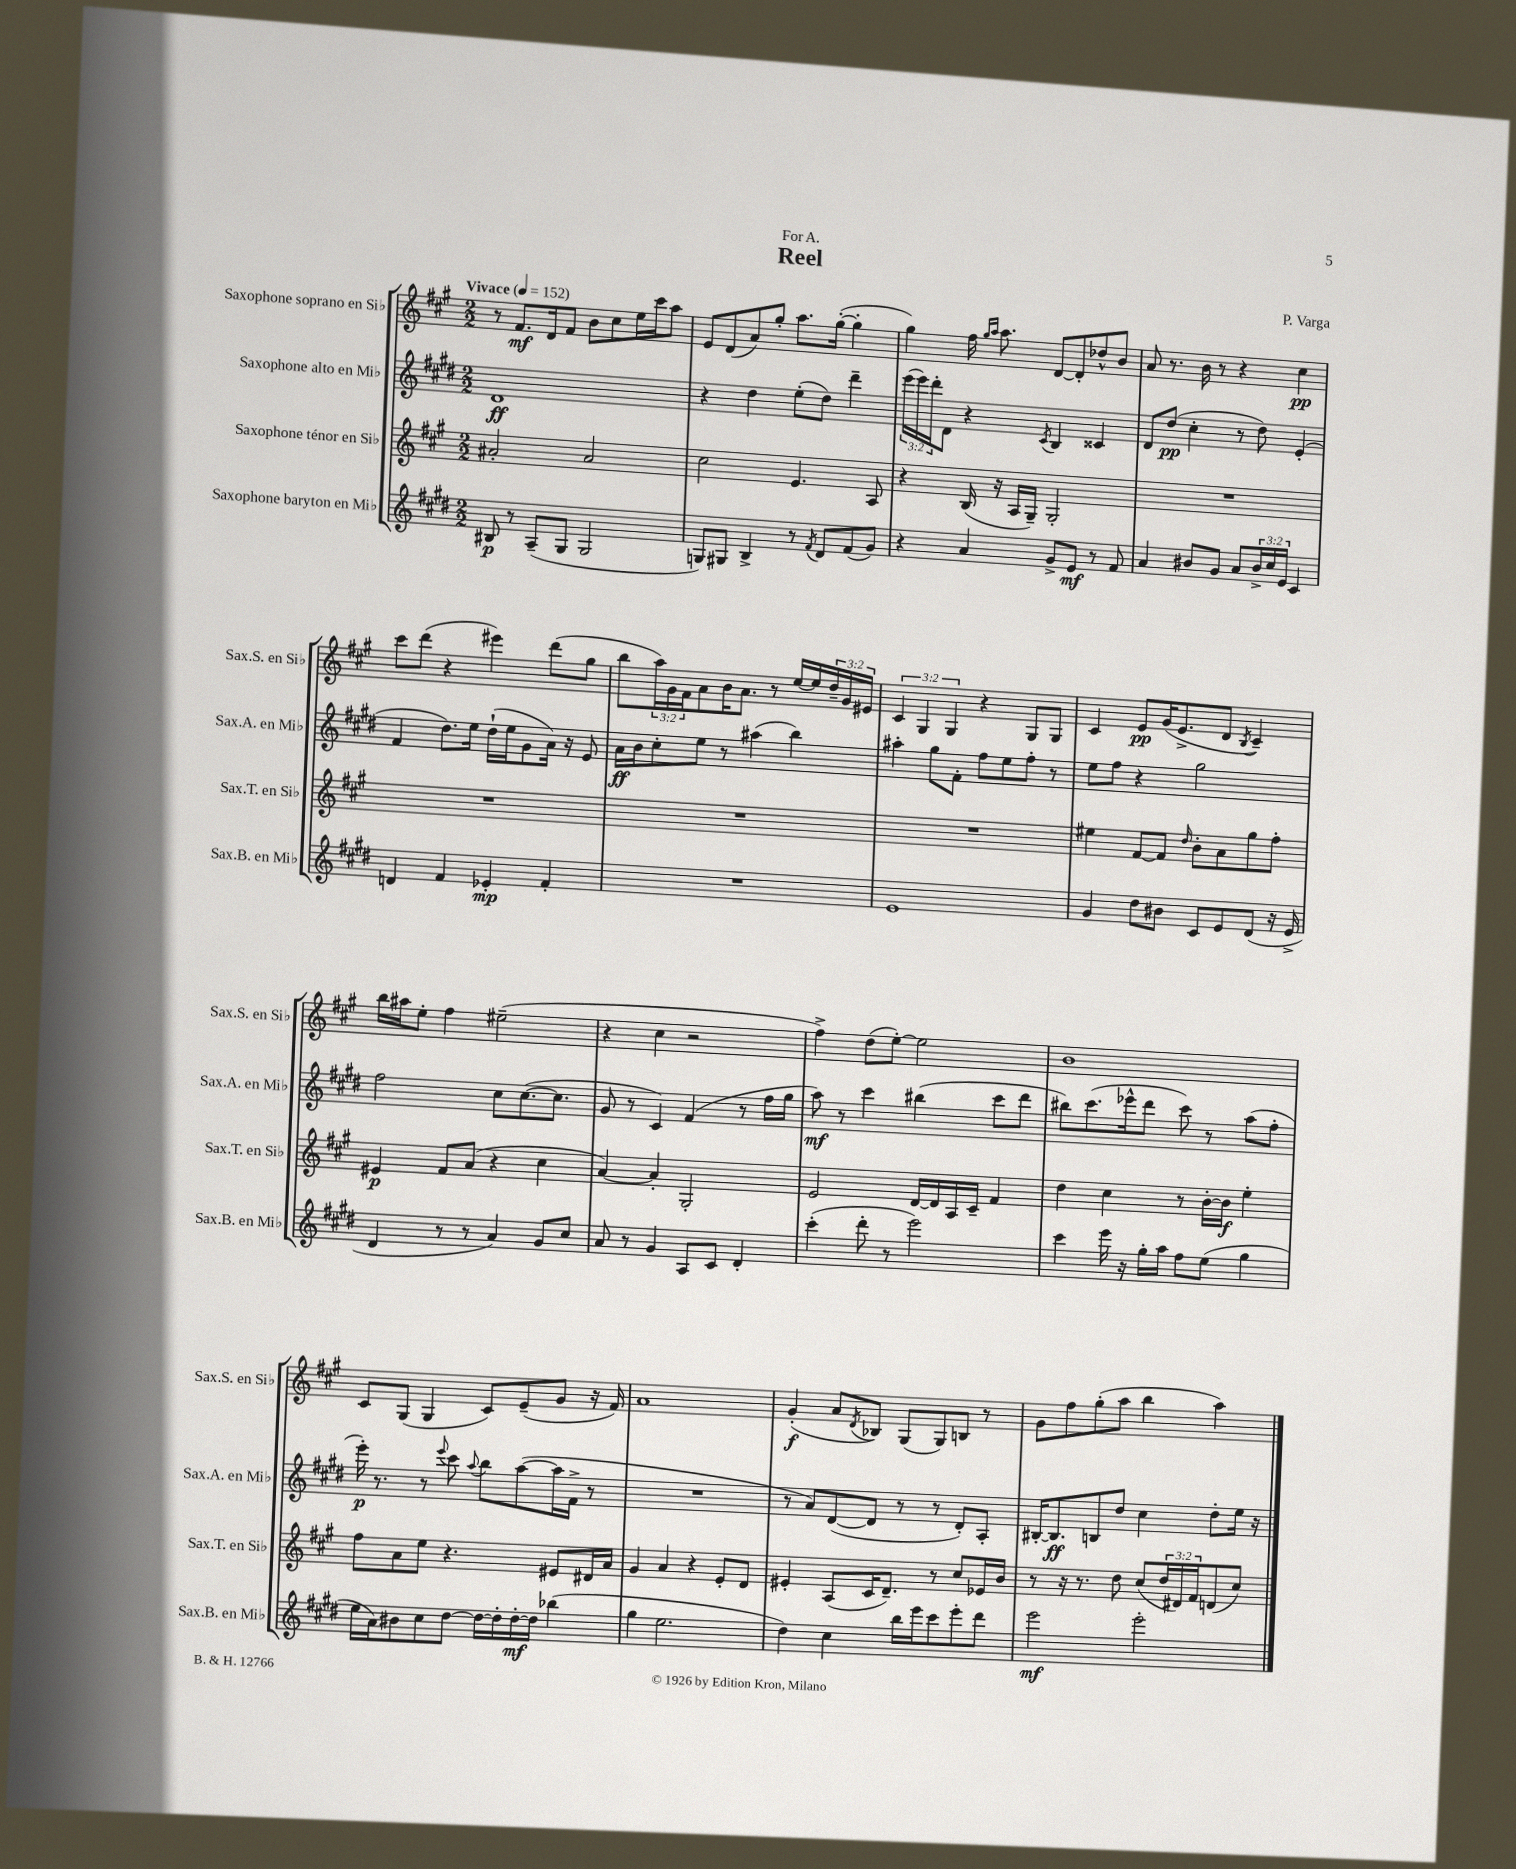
\header { title = "Reel" composer = "P. Varga" dedication = "For A." }
<<
\new StaffGroup <<
\new Staff = "s0" \with { instrumentName = "Saxophone soprano en Sib" shortInstrumentName = "Sax.S. en Sib" } {
    \clef treble \key a \major \numericTimeSignature \time 2/2 \override Staff.TupletNumber.text = #tuplet-number::calc-fraction-text \tempo "Vivace" 4 = 152
    r8 fis'8.\mf d'16 fis'8 b'8 cis''8 e''16 cis'''16 a''8 |
    e'8 d'8( a'8) gis''8-. a''8. gis''16~-.( gis''4-. |
    gis''4) fis''16 \grace { gis''16 a''16 } a''8. d'8~ d'8-. des''8-^ b'8 |
    a'8 r8. b'16 r8 r4 cis''4\pp |
    cis'''8 d'''8( r4 eis'''4) d'''8( gis''8 |
    b''8 \tuplet 3/2 { a''16) gis'16 fis'16 } a'8 b'16 a'8. r8 e''16~ e''16 \tuplet 3/2 { d''16-- gis'16 eis'16 } |
    \tuplet 3/2 { cis'4 gis4 gis4 } r4 gis8 gis8 |
    cis'4 e'8\pp gis'16( e'8.-> d'8 \acciaccatura { b8 } cis'4--) |
    b''16 ais''16 e''8-. fis''4 eis''2--( |
    r4 cis''4 r2 |
    fis''4->) d''8( e''8~-.) e''2 |
    b'1 |
    cis'8 gis8( gis4 cis'8) e'8--( gis'8 r16 fis'16) |
    a'1 |
    gis'4-.\f( a'8 \acciaccatura { d'8 } bes8) gis8( gis8) b8 r8 |
    gis'8 fis''8 gis''8-.( a''8 b''4 a''4) \bar "|." |
}
\new Staff = "s1" \with { instrumentName = "Saxophone alto en Mib" shortInstrumentName = "Sax.A. en Mib" } {
    \clef treble \key e \major \numericTimeSignature \time 2/2 \override Staff.TupletNumber.text = #tuplet-number::calc-fraction-text
    dis'1\ff |
    r4 dis''4 e''8-.( dis''8) dis'''4-- |
    \tuplet 3/2 { e'''16( e'''16) dis'''16-. } dis'8 r4 \acciaccatura { cis'8 } b4 cisis'4 |
    dis'8 dis''8\pp( cis''4-. r8 dis''8) e'4-.( |
    fis'4 dis''8.) e''16 dis''16-!( e''16 gis'8 a'16) r16 e'8 |
    a'16\ff b'16 cis''8-. e''8 r8 ais''4( b''4) |
    ais''4-. gis''8 fis'8-. fis''8 e''8 fis''8-. r8 |
    e''8 fis''8 r4 gis''2 |
    fis''2 cis''8 cis''8.~( cis''8. |
    gis'8 r8 cis'4) fis'4( r8 fis''16 gis''16 |
    a''8\mf) r8 cis'''4 bis''4( cis'''8 dis'''8 |
    bis''8) cis'''8.( ees'''16-^ dis'''8 cis'''8) r8 a''8( fis''8-. |
    e'''16-.\p) r8. r8 \appoggiatura { e'''8 } cis'''8 \appoggiatura { a''8 } b''8 a''8~( a''16 fis'16-> r8 |
    R1 |
    r8 a'8) dis'8~( dis'8 r8 r8 dis'8-.) a8-. |
    bis16~-. bis8.\ff b8 dis''8 cis''4 dis''8-. e''16 r16 \bar "|." |
}
\new Staff = "s2" \with { instrumentName = "Saxophone ténor en Sib" shortInstrumentName = "Sax.T. en Sib" } {
    \clef treble \key a \major \numericTimeSignature \time 2/2 \override Staff.TupletNumber.text = #tuplet-number::calc-fraction-text
    ais'2-. ais'2 |
    cis''2 e'4. a8 |
    r4 b16( r16 a16 gis16--) gis2-. |
    R1 |
    R1 |
    R1 |
    R1 |
    eis''4 fis'8~ fis'8 \grace { d''16 } b'8-. a'8 gis''8 fis''8-. |
    eis'4\p fis'8 a'8( r4 cis''4 |
    a'4~) a'4-. gis2-. |
    e'2 d'16~ d'16 a16 cis'16-- fis'4 |
    d''4 cis''4 r8 b'16~-. b'16\f e''4-. |
    fis''8 a'8 e''8 r4. eis'8 dis'16 a'16 |
    gis'4 a'4 r4 e'8-. d'8 |
    eis'4-. a8( cis'16 d'8.--) r8 cis''8 ees'16 b'16 |
    r8 r16 r8. d''8 cis''8( \tuplet 3/2 { d''16 dis'16) fis'16 } d'8( cis''8) \bar "|." |
}
\new Staff = "s3" \with { instrumentName = "Saxophone baryton en Mib" shortInstrumentName = "Sax.B. en Mib" } {
    \clef treble \key e \major \numericTimeSignature \time 2/2 \override Staff.TupletNumber.text = #tuplet-number::calc-fraction-text
    bis8\p r8 a8--( gis8 gis2 |
    g8) gis8 b4-> r8 \acciaccatura { fis'8 } dis'8 fis'8( gis'8) |
    r4 a'4 gis'8-> e'8\mf r8 fis'8 |
    a'4 bis'8 gis'8 a'8 \tuplet 3/2 { bis'16-> cis''16 e'16 } cis'4 |
    d'4 fis'4 ees'4-.\mp fis'4-. |
    R1 |
    e'1 |
    gis'4 dis''8 bis'8 cis'8 e'8 dis'8( r16 e'16-> |
    dis'4 r8 r8 a'4) gis'8 cis''8 |
    a'8 r8 gis'4 a8 cis'8 dis'4-. |
    cis'''4-.( dis'''8-. r8 e'''2) |
    cis'''4 e'''16 r16 gis''16-. a''16 fis''8 e''8( gis''4 |
    e''16 a'16) bis'8 cis''8 dis''8~ dis''16~ dis''16-. dis''16~-.\mf dis''16 bes''4( |
    gis''4 e''2. |
    dis''4) cis''4 b''16 e'''16 cis'''8 e'''8-. dis'''8 |
    e'''2\mf e'''2-. \bar "|." |
}
>>
>>
\layout { \context { \Score \remove "Bar_number_engraver" } }
